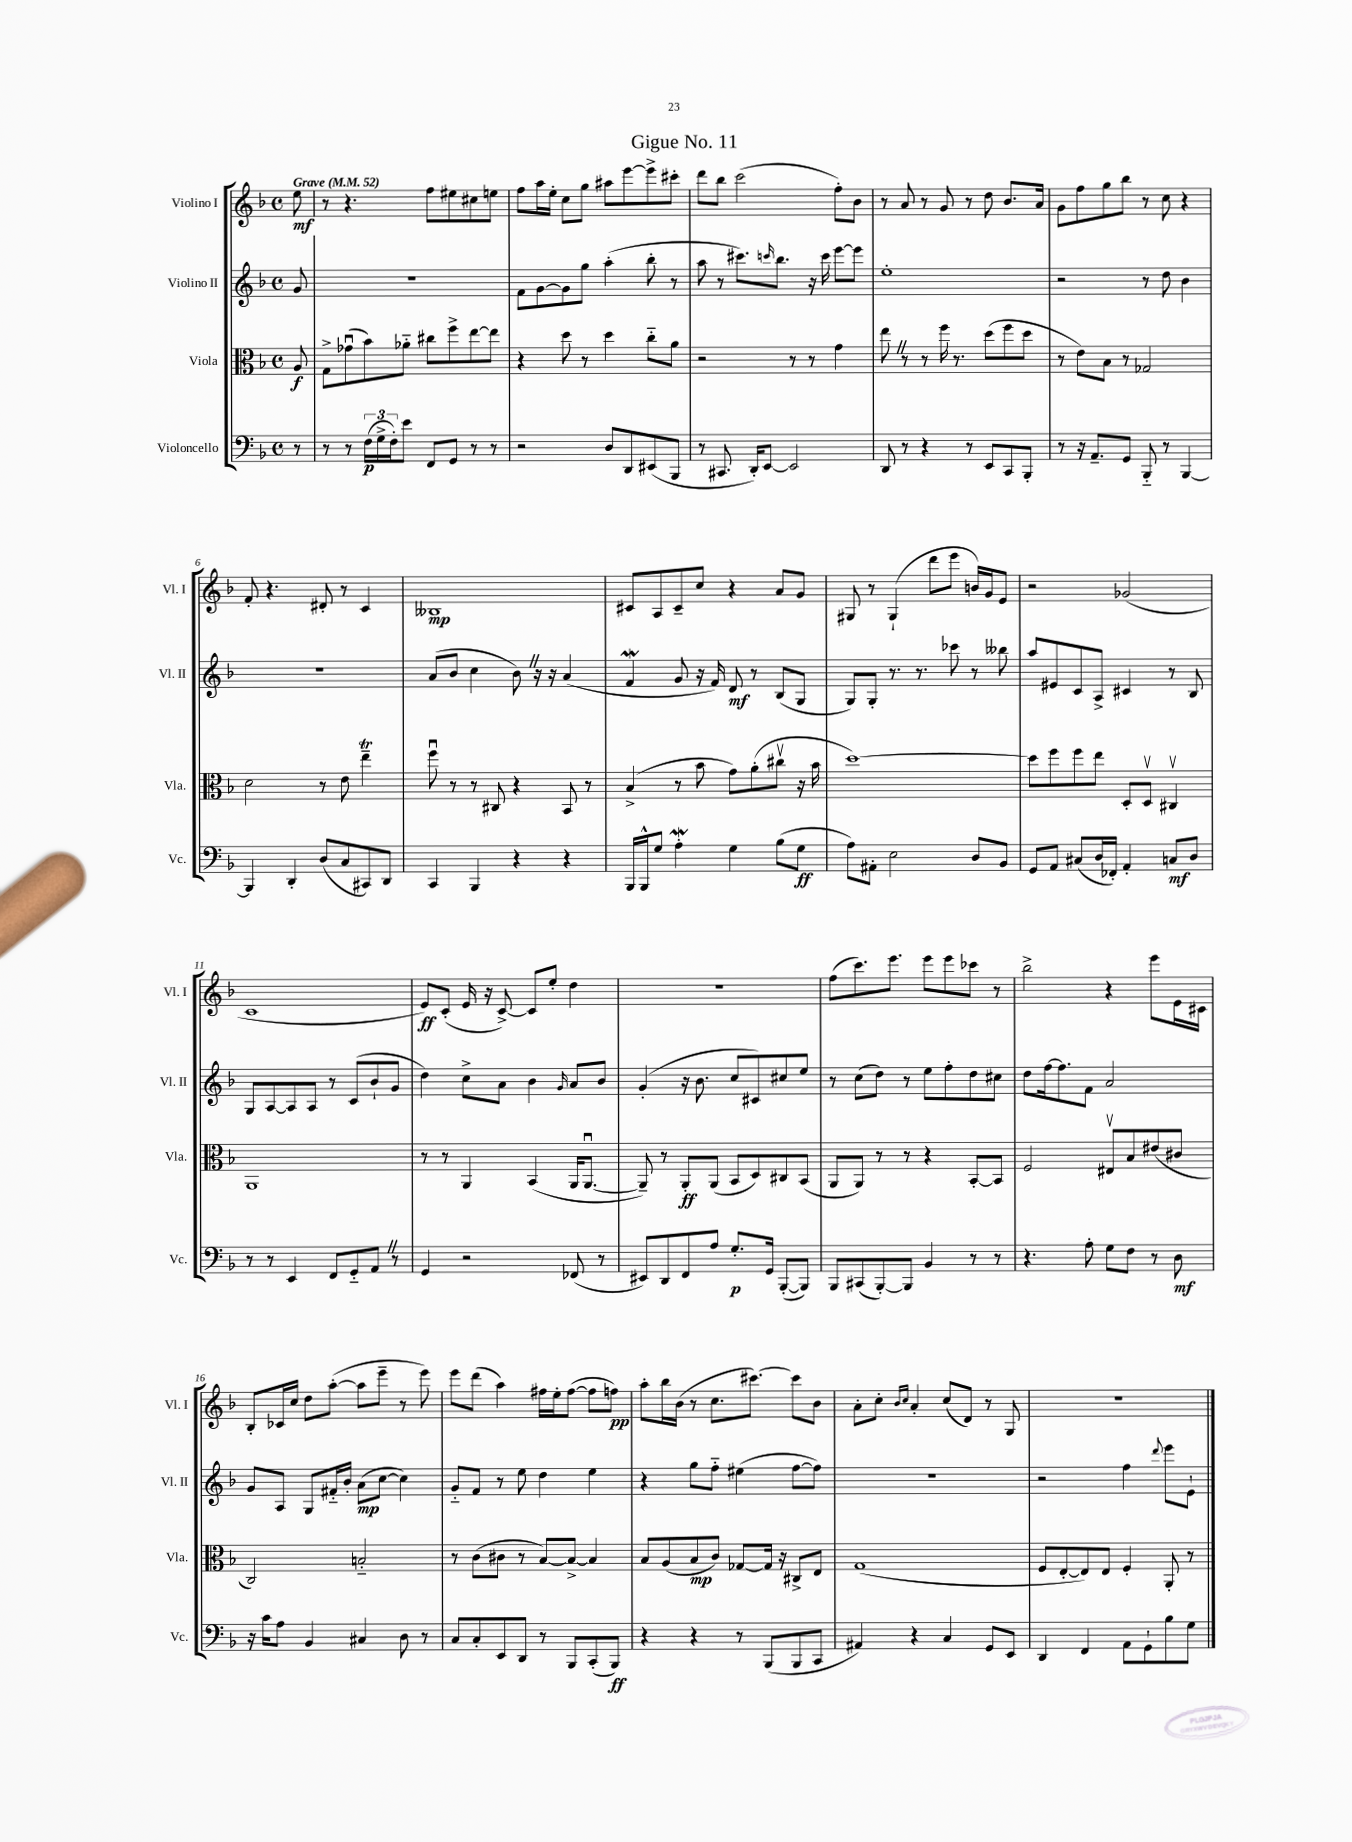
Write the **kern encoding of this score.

**kern	**kern	**kern	**kern
*staff4	*staff3	*staff2	*staff1
*clefF4	*clefC3	*clefG2	*clefG2
*k[b-]	*k[b-]	*k[b-]	*k[b-]
*M4/4	*M4/4	*M4/4	*M4/4
*met(c)	*met(c)	*met(c)	*met(c)
*MM52	*MM52	*MM52	*MM52
8r	8A	8g	8ee
=	=	=	=
8r	8G^	1r	8r
8r	(8g-u	.	4.r
(24F	8b-)	.	.
24G^	.	.	.
24F')	.	.	.
8e	8a-'~	.	.
8FF	8cc#	.	8ff
8GG	8ff^	.	8ee#
8r	[8ee	.	8cc#
8r	8ee]	.	8ee
=	=	=	=
2r	4r	8f	8ff
.	.	[8g	16aa
.	.	.	16ee'
.	8dd	8g]	8cc
.	8r	8gg	8gg
8D	4dd	(4aa'	8aa#
8DD	.	.	[8eee
(8EE#	8cc'~	8bb-'	8eee^]
8BBB-	8a	8r	8ccc#'
=	=	=	=
8r	2r	8aa	8ddd
8.CC#	.	8r	8bb-
.	.	8.ccc#)	(2ccc
16DD')	.	.	.
[8EE	.	.	.
.	.	16qqccc	.
.	.	8.bb-	.
2EE]	8r	.	.
.	8r	16r	.
.	.	16ccc	.
.	4g	[8eee	8ff')
.	.	8eee]	8b-
=	=	=	=
8DD	8ee	1ee'	8r
8r	8r	.	8a
4r	8r	.	8r
.	16ff	.	8g
.	8.r	.	.
8r	.	.	8r
8EE	(8dd	.	8dd
8CC	8ff	.	8.b-
8BBB-'	8dd	.	.
.	.	.	16a
=	=	=	=
8r	8r	2r	8g
16r	8e)	.	8ff
8.AA~	.	.	.
.	8B-	.	8gg
8GG	8r	.	8bb-
8BBB-'~	2G-	8r	8r
8r	.	8dd	8cc
[4BBB-	.	4b-	4r
=	=	=	=
4BBB-]	2d	1r	8f'
.	.	.	4.r
4DD'	.	.	.
(8D	8r	.	8d#'
8C	8e	.	8r
8CC#)	4ee~	.	4c
8DD	.	.	.
=	=	=	=
4CC	8ffu	(8a	1B--
.	8r	8b-	.
4BBB-	8r	4cc	.
.	8C#	.	.
4r	4r	8b-)	.
.	.	16r	.
.	.	16r	.
4r	8BB-	(4a	.
.	8r	.	.
=	=	=	=
16BBB-	(4B-^	4f	8c#
16BBB-^^	.	.	.
8G	.	.	8A
4A'	8r	8g	8c#~
.	8b-	16r	8cc
.	.	16f)	.
4G	8g)	8d	4r
.	(8a'	8r	.
(8B-	8cc#v	(8B-	8a
8G	16r	8G	8g
.	16b-	.	.
=	=	=	=
8A)	[1dd)	8G)	8G#
8AA#'	.	8G'	8r
2E	.	8.r	(4G#`
.	.	8.r	.
.	.	.	8ddd
.	.	8ccc-	8eee
8D	.	8r	16b)
.	.	.	16g
8BB-	.	8bb--	8e
=	=	=	=
8GG	8dd]	8aa	2r
8AA	8ff	8e#	.
(8C#	8ff	8c	.
16D	8ee	8A^	.
16FF-')	.	.	.
4AA'	8D'	4c#	(2g-
.	8Dv	.	.
8C	4C#v	8r	.
8D	.	8B-	.
=	=	=	=
8r	1AA	8G	1c
8r	.	[8A	.
4EE	.	8A]	.
.	.	8A	.
8FF	.	8r	.
8GG'~	.	(8c	.
8AA	.	8b-`	.
8r	.	8g	.
=	=	=	=
4GG	8r	4dd)	8e)
.	8r	.	(8c'
2r	4AA	8cc^	16e
.	.	.	16r
.	.	8a	[8c^)
.	(4BB-	4b-	8c]
.	.	.	8ee'
.	.	16qqg	.
(8FF-	16AA	8a	4dd
.	[8.AAu	.	.
8r	.	8b-	.
=	=	=	=
8EE#)	8AA~])	(4g'	1r
8DD	8r	.	.
8FF	8AA'	16r	.
.	.	8.b-	.
8A	(8AA	.	.
8.G'	8BB-	8cc	.
.	8D)	8c#)	.
16GG	.	.	.
([8BBB-'	8C#	8cc#	.
8BBB-])	(8BB-	8ee	.
=	=	=	=
8BBB-	8AA	8r	(8ff
(8CC#	8AA)	(8cc	8.ccc)
[8BBB-')	8r	8dd)	.
.	.	.	8.eee
8BBB-]	8r	8r	.
4BB-	4r	8ee	8eee
.	.	8ff'	8eee
8r	[8BB-'	8dd	8ccc-
8r	8BB-]	8cc#	8r
=	=	=	=
4.r	2F	8dd	2bb-^
.	.	[16ff	.
.	.	8.ff]	.
8A'	.	8f	.
8G	8E#v	2a	4r
8F	8B-	.	.
8r	(8e#	.	8eee
8D	8c#	.	16e
.	.	.	16c#
=	=	=	=
16r	2C)	8g	8B-'
16c	.	.	.
8A	.	8A	16c-
.	.	.	16cc
4BB-	.	8G	8dd
.	.	16f#'~	([8aa'
.	.	16b-'	.
4C#	2B'~	(8a	8aa]
.	.	[8cc	8eee~
8D	.	4cc])	8r
8r	.	.	8eee)
=	=	=	=
8C	8r	8g'~	8eee
8C'	(8c	8f	(8ddd
8EE	8c#	8r	4aa)
8DD	8r	8ee	.
8r	[8B-)	4dd	16ff#
.	.	.	16ee'
8BBB-	8B-^_	.	([8ff#
(8CC'	4B-]	4ee	8ff#]
8BBB-)	.	.	8ff)
=	=	=	=
4r	8B-	4r	8aa'
.	(8A	.	16bb-
.	.	.	(16b-
4r	8B-	8gg	8r
.	8c)	8ff'~	8.cc
8r	[8G-	(4ee#	.
.	.	.	[8.ccc#)
(8BBB-	16G-]	.	.
.	16r	.	.
8BBB-	8C#^	[8ff	8ccc#]
8CC	8E	8ff])	8b-
=	=	=	=
4AA#)	(1G	1r	8a'
.	.	.	8cc'
.	.	.	16qqb-
.	.	.	16qqcc
4r	.	.	4a'
4C	.	.	(8cc
.	.	.	8d)
8GG	.	.	8r
8EE	.	.	8G
=	=	=	=
4DD	8F	2r	1r
.	[8E'	.	.
4FF	8E])	.	.
.	8E	.	.
8AA	4F'	4ff	.
8GG`	.	.	.
.	.	8qqddd	.
8B-	8AA'	8eee	.
8G	8r	8e`	.
==	==	==	==
*-	*-	*-	*-
